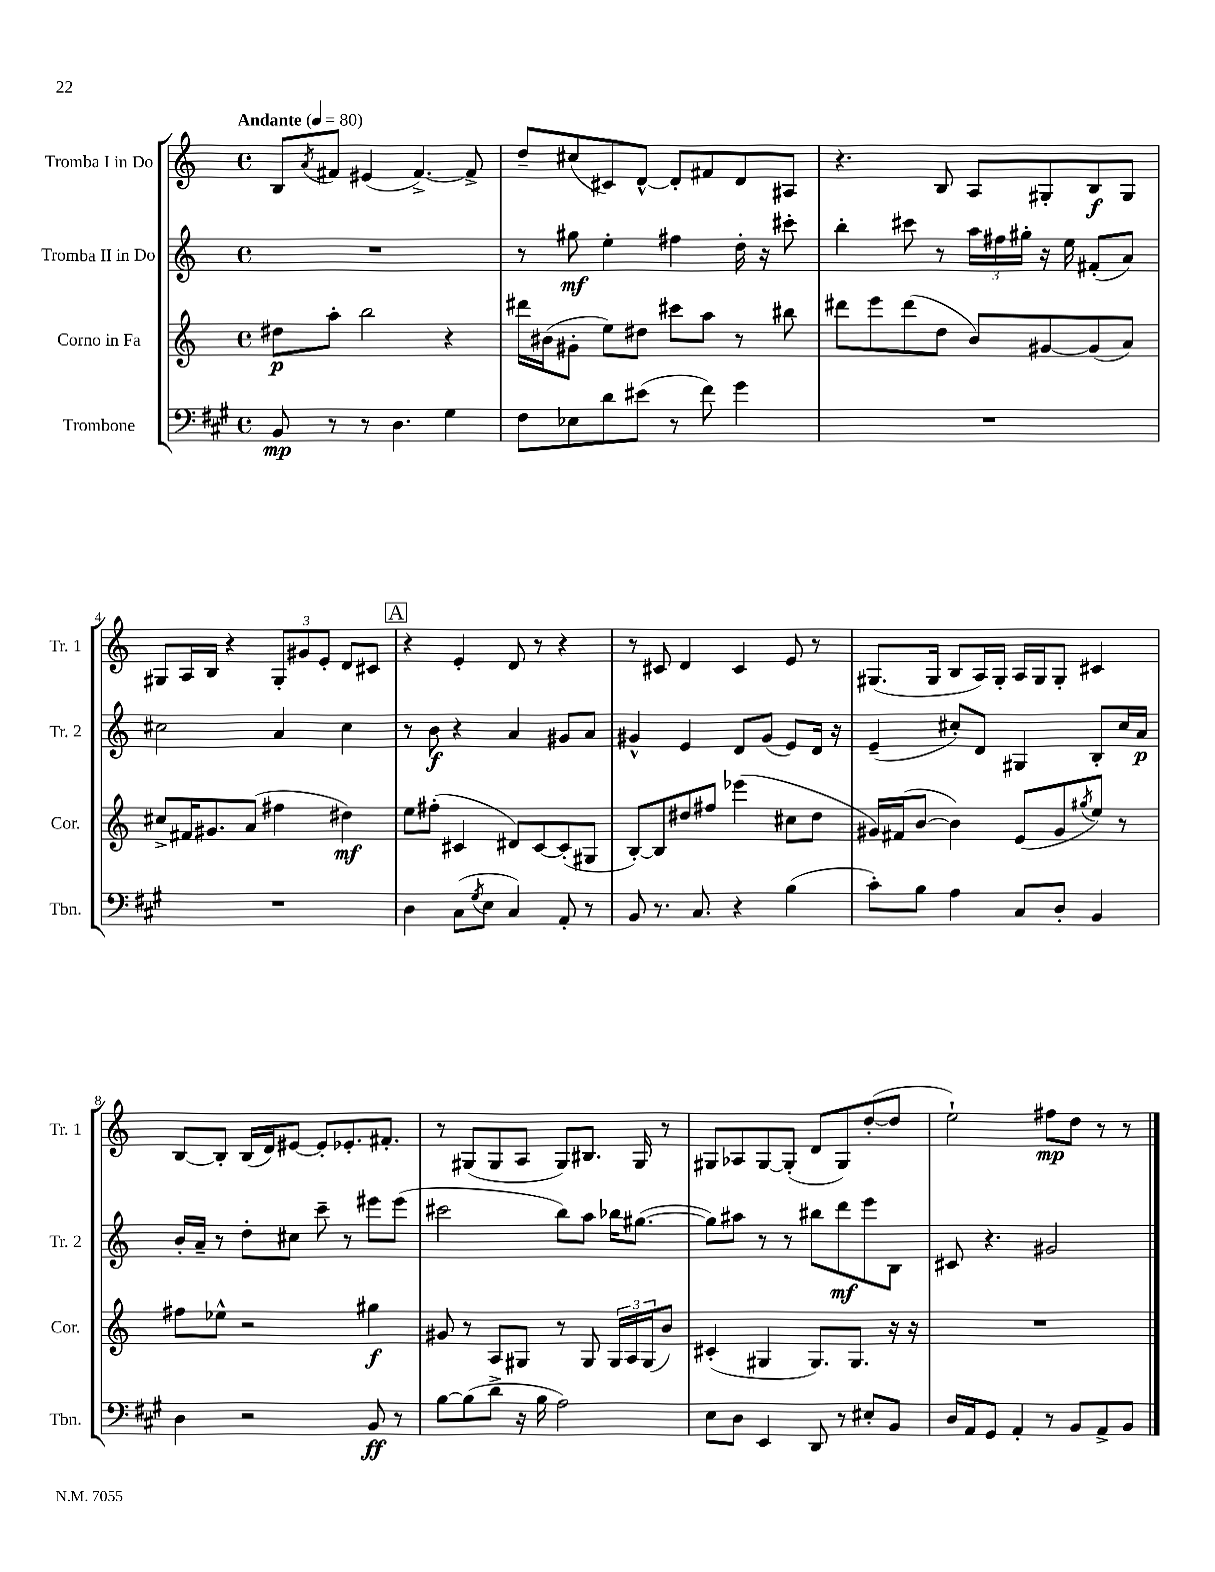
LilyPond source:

<<
\new StaffGroup <<
\new Staff = "s0" \with { instrumentName = "Tromba I in Do" shortInstrumentName = "Tr. 1" } {
    \clef treble \key c \major \defaultTimeSignature \time 4/4 \tempo "Andante" 4 = 80
    b8 \acciaccatura { a'8 } fis'8 eis'4( fis'4.~->) fis'8-> |
    d''8-- cis''8( cis'8) d'8~-^ d'8-. fis'8 d'8 ais8 |
    r4. b8 a8 gis8-. b8\f gis8 |
    gis8 a16 b16 r4 \tuplet 3/2 { gis8-. gis'8 e'8-. } d'8 cis'8 |
    \mark \markup { \box "A" } r4 e'4-. d'8 r8 r4 |
    r8 cis'8 d'4 cis'4 e'8 r8 |
    gis8.( gis16 b8 a16) gis16-. a16 gis16 gis8-. cis'4 |
    b8~ b8-. b16( d'16) eis'8~ eis'8-. ees'8.-. fis'8.-. |
    r8 gis8( gis8 a8 gis8) bis8. gis16 r8 |
    gis8 aes8 gis8~ gis8-.( d'8 gis8) d''8~-.( d''8 |
    e''2-!) fis''8\mp d''8 r8 r8 \bar "|." |
}
\new Staff = "s1" \with { instrumentName = "Tromba II in Do" shortInstrumentName = "Tr. 2" } {
    \clef treble \key c \major \defaultTimeSignature \time 4/4
    R1 |
    r8 gis''8\mf e''4-. fis''4 d''16-. r16 cis'''8-. |
    b''4-. cis'''8 r8 \tuplet 3/2 { a''16 fis''16 gis''16-. } r16 e''16 fis'8-.( a'8) |
    cis''2 a'4 cis''4 |
    \mark \markup { \box "A" } r8 b'8\f r4 a'4 gis'8 a'8 |
    gis'4-^ e'4 d'8 gis'8( e'8) d'16 r16 |
    e'4--( cis''8-.) d'8 gis4 b8-. cis''16 a'16\p |
    b'16-. a'16-- r8 d''8-. cis''8 c'''8-- r8 eis'''8 eis'''8( |
    cis'''2 b''8) a''8 bes''16 gis''8.~( |
    gis''8) ais''8 r8 r8 bis''8 d'''8\mf e'''8 b8 |
    cis'8 r4. gis'2 \bar "|." |
}
\new Staff = "s2" \with { instrumentName = "Corno in Fa" shortInstrumentName = "Cor." } {
    \clef treble \key c \major \defaultTimeSignature \time 4/4
    dis''8\p a''8-. b''2 r4 |
    dis'''16 bis'16( gis'8-. e''8) dis''8 cis'''8 a''8 r8 bis''8 |
    dis'''8 e'''8 dis'''8( d''8 b'8) gis'8~ gis'8( a'8) |
    cis''8-> fis'16 gis'8. a'8( fis''4 dis''4\mf) |
    \mark \markup { \box "A" } e''8 fis''8-.( cis'4 dis'8) cis'8~ cis'8-.( gis8 |
    b8~-.) b8 dis''8 fis''8 ees'''4( cis''8 dis''8 |
    gis'16) fis'16( b'8~ b'4) e'8( gis'8 \acciaccatura { gis''8 } e''8) r8 |
    fis''8 ees''8-^ r2 gis''4\f |
    gis'8 r8 a8 gis8 r8 gis8 \tuplet 3/2 { gis16 a16 gis16( } b'8) |
    cis'4-.( gis4 gis8.) gis8. r16 r16 |
    R1 \bar "|." |
}
\new Staff = "s3" \with { instrumentName = "Trombone" shortInstrumentName = "Tbn." } {
    \clef bass \key a \major \defaultTimeSignature \time 4/4
    b,8\mp r8 r8 d4. gis4 |
    fis8 ees8 d'8 eis'8( r8 fis'8) gis'4 |
    R1 |
    R1 |
    \mark \markup { \box "A" } d4 cis8( \acciaccatura { gis8 } e8 cis4) a,8-. r8 |
    b,8 r8. cis8. r4 b4( |
    cis'8-.) b8 a4 cis8 d8-. b,4 |
    d4 r2 b,8\ff r8 |
    b8~ b8( d'8-> r16 b16 a2) |
    e8 d8 e,4 d,8 r8 eis8-. b,8 |
    d16 a,16 gis,8 a,4-. r8 b,8 a,8-> b,8 \bar "|." |
}
>>
>>
